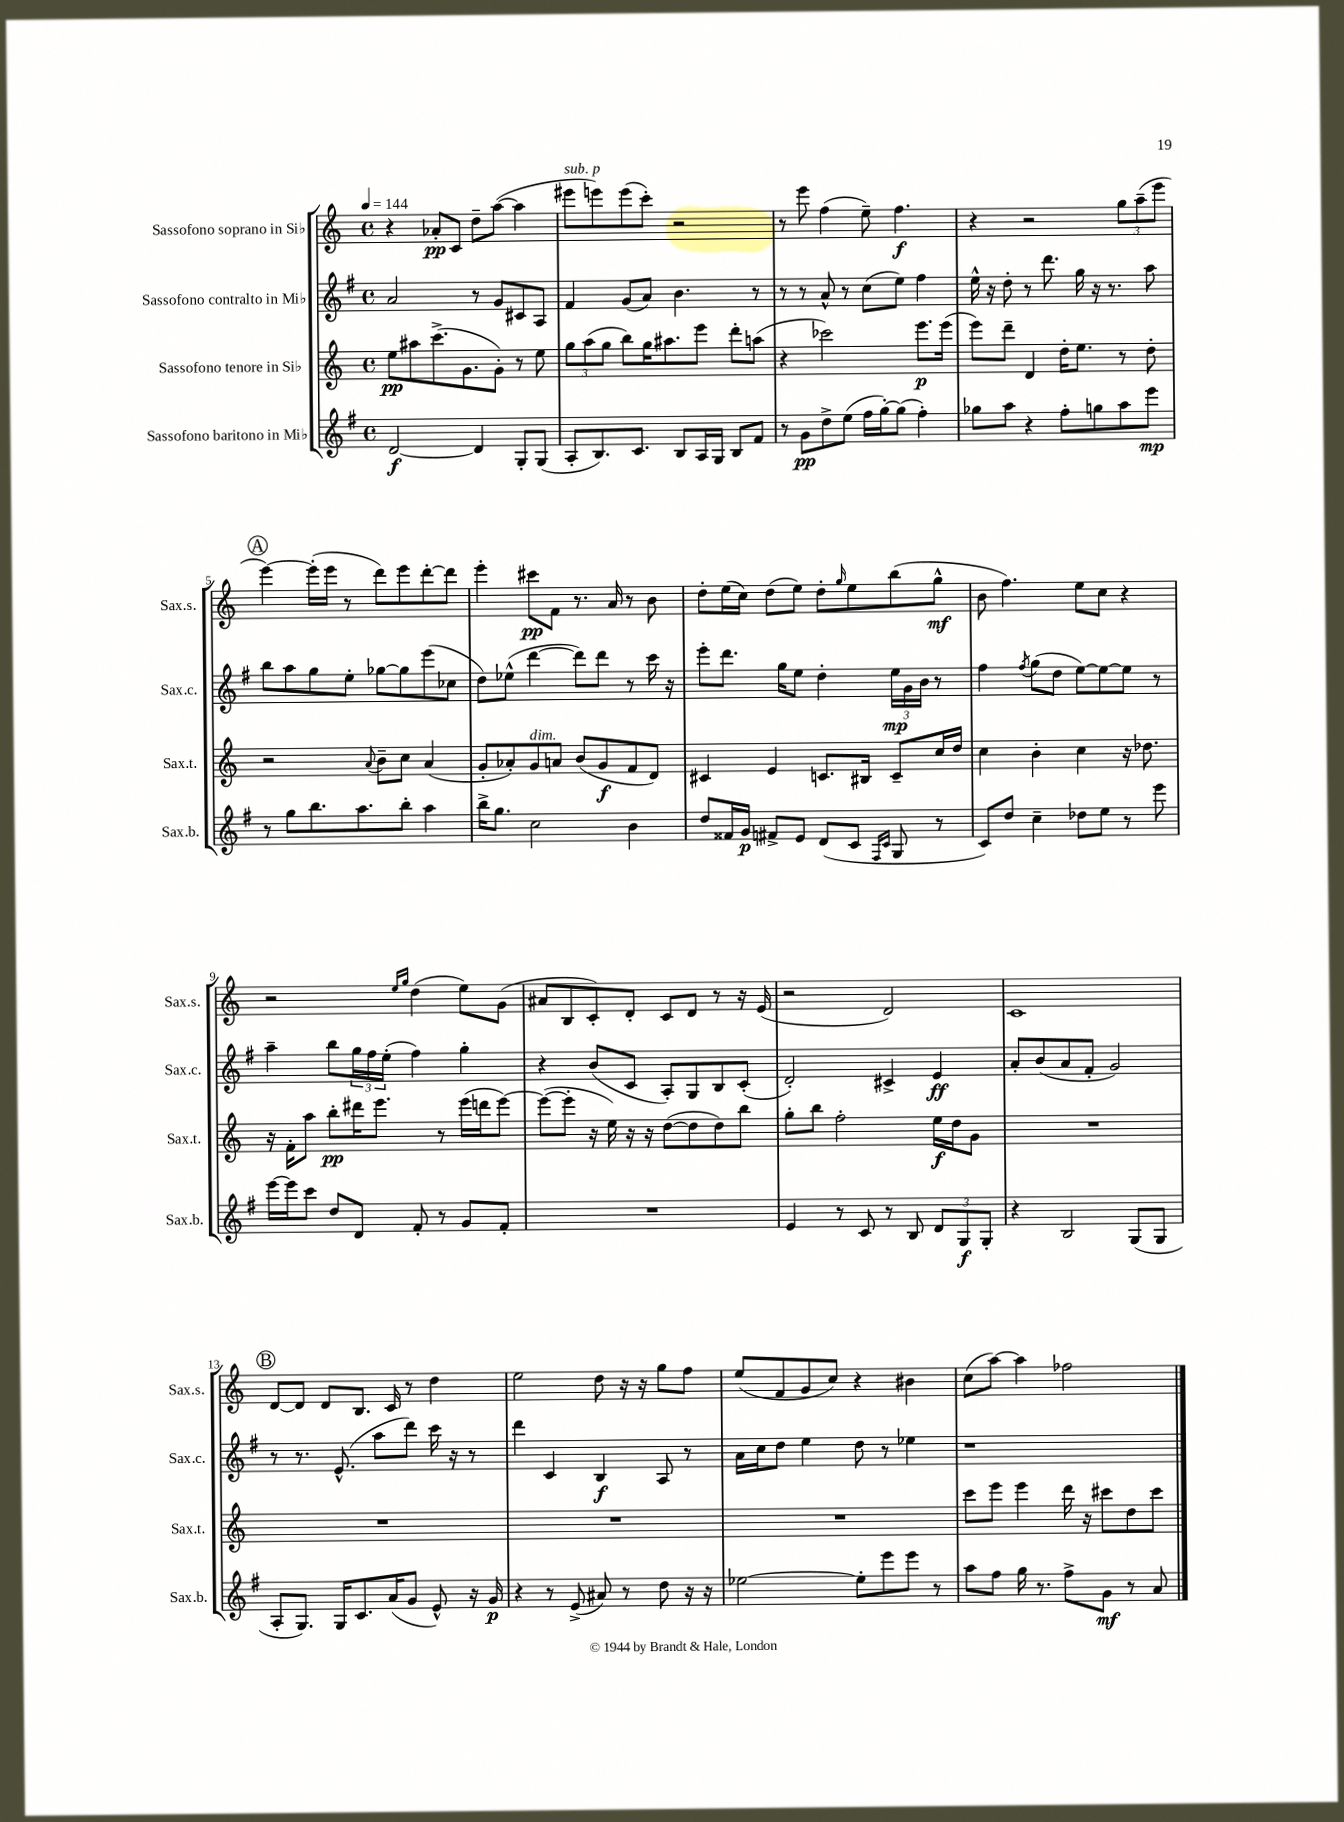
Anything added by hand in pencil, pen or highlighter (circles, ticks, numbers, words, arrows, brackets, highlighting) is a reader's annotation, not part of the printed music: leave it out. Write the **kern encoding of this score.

**kern	**dynam	**kern	**dynam	**kern	**dynam	**kern	**dynam
*part4	*part4	*part3	*part3	*part2	*part2	*part1	*part1
*staff4	*staff4	*staff3	*staff3	*staff2	*staff2	*staff1	*staff1
*I"Sassofono baritono in Mi♭	*	*I"Sassofono tenore in Si♭	*	*I"Sassofono contralto in Mi♭	*	*I"Sassofono soprano in Si♭	*
*I'Sax.b.	*	*I'Sax.t.	*	*I'Sax.c.	*	*I'Sax.s.	*
*clefG2	*	*clefG2	*	*clefG2	*	*clefG2	*
*k[f#]	*	*k[]	*	*k[f#]	*	*k[]	*
*M4/4	*	*M4/4	*	*M4/4	*	*M4/4	*
*met(c)	*	*met(c)	*	*met(c)	*	*met(c)	*
*MM144	*	*MM144	*	*MM144	*	*MM144	*
=1	=1	=1	=1	=1	=1	=1	=1
[2d/	f	8ee\L	pp	2a/	.	4r	.
.	.	8aa#X\	.	.	.	.	.
.	.	(8.ccc^\	.	.	.	8a-X'/L	pp
.	.	.	.	.	.	8c/J	.
.	.	8.g\	.	.	.	.	.
4d/]	.	.	.	8r	.	8dd~\L	.
.	.	8g'\J)	.	8g/L	.	([8aa\J	.
8G'/L	.	8r	.	8c#X/	.	4aa\]	.
(8G/J	.	8ee\	.	8A/J	.	.	.
=2	=2	=2	=2	=2	=2	=2	=2
!	!	!	!	!	!	!LO:TX:a:i:t=sub. p	!
8A'/L	.	12gg\L	.	4f#/	.	8eee#X\L	.
.	.	(12aa\	.	.	.	.	.
8.B/)	.	.	.	.	.	8eeen\)	.
.	.	12gg\J	.	.	.	.	.
.	.	8bb\L)	.	(8g/L	.	(8eee\	.
8.c/J	.	.	.	.	.	.	.
.	.	16gg\K	.	8a/J)	.	8ccc'\J)	.
.	.	8.aa#X\	.	.	.	.	.
8B/L	.	.	.	4.b\	.	2r	.
16A/L	.	8eee\J	.	.	.	.	.
16G/JJ	.	.	.	.	.	.	.
8B/L	.	8ddd'\L	.	.	.	.	.
8f#/J	.	(8aan\J	.	8r	.	.	.
=3	=3	=3	=3	=3	=3	=3	=3
8r	.	4r	.	8r	.	8r	.
8g\L	pp	.	.	8r	.	8eee\	.
8dd^\	.	2ccc-X\)	.	8a^^/	.	(4ff\	.
(8ee\J	.	.	.	8r	.	.	.
16ff#\LL	.	.	.	(8cc\L	.	8ee~\)	.
[16gg'\J)	.	.	.	.	.	.	.
(8gg\J]	.	.	.	8ee\J)	.	4.ff\	f
4ff#'\)	.	8.eee\L	p	4ff#\	.	.	.
.	.	(16eee\Jk	.	.	.	.	.
=4	=4	=4	=4	=4	=4	=4	=4
8gg-X\L	.	8eee\L)	.	16ee^^\	.	4r	.
.	.	.	.	16r	.	.	.
8aa\J	.	8ddd~\J	.	8dd'\	.	.	.
4r	.	4d/	.	8r	.	2r	.
.	.	.	.	8.ddd\	.	.	.
8ff#'\L	.	16dd'\KL	.	.	.	.	.
.	.	8.ee\J	.	16gg\	.	.	.
8ggn\	.	.	.	16r	.	.	.
.	.	.	.	8.r	.	.	.
8aa\	.	8r	.	.	.	12gg\L	.
.	.	.	.	.	.	(12aa~\	.
8eee\J	mp	8dd'\	.	8aa\	.	.	.
.	.	.	.	.	.	12eee\J	.
!!LO:LB:g=z
!!LO:REH:place=s1:t=A
=5	=5	=5	=5	=5	=5	=5	=5
8r	.	2r	.	8bb\L	.	[4eee\)	.
8gg\L	.	.	.	8aa\	.	.	.
8.bb\	.	.	.	8gg\	.	(16eee'\LL]	.
.	.	.	.	.	.	16eee\JJ	.
.	.	.	.	8ee'\J	.	8r	.
8.aa\	.	.	.	.	.	.	.
.	.	8qqa/	.	.	.	.	.
.	.	8b~\L	.	[8gg-X\L	.	8ddd\L)	.
8bb'\J	.	8cc\J	.	8gg-\]	.	8eee\	.
4aa\	.	(4a/	.	(8eee\	.	[8ddd'\	.
.	.	.	.	8cc-X\J	.	8ddd\J]	.
=6	=6	=6	=6	=6	=6	=6	=6
16bb^\KL	.	8g'/L	.	8dd\L)	.	4eee'\	.
8.gg\J	.	.	.	.	.	.	.
.	.	8a-X'/)	.	(8ee-X^^\J	.	.	.
!	!	!LO:TX:a:i:t=dim.	!	!	!	!	!
2cc\	.	8g/	.	[4ddd\	.	8ccc#X\L	pp
.	.	8an/J	.	.	.	8f\J	.
.	.	(8b/L	.	8ddd\L])	.	8.r	.
.	.	8g/	f	8ddd\J	.	.	.
.	.	.	.	.	.	16a/	.
4b\	.	8f/	.	8r	.	8r	.
.	.	8d/J)	.	16ccc\	.	8b\	.
.	.	.	.	16r	.	.	.
=7	=7	=7	=7	=7	=7	=7	=7
8dd/L	.	4c#X/	.	8eee'\L	.	8dd'\L	.
16f##X/L	.	.	.	8.ddd\J	.	(16ee\L	.
16g/JJ	p	.	.	.	.	16cc\JJ)	.
8f#X^/L	.	4e/	.	.	.	(8dd\L	.
.	.	.	.	16gg\KL	.	.	.
8e/J	.	.	.	8ee\J	.	8ee\J)	.
(8d/L	.	8.cn/L	.	4dd'\	.	8dd'\L	.
.	.	.	.	.	.	16qqgg/	.
8c/J	.	.	.	.	.	8ee\	.
.	.	16B#X/Jk	.	.	.	.	.
16qqF#/LL	.	.	.	.	.	.	.
16qqc/JJ	.	.	.	.	.	.	.
8G/	.	8c~/L	.	24ee\LL	mp	(8bb\	.
.	.	.	.	24g\	.	.	.
.	.	.	.	24b\JJ	.	.	.
8r	.	16cc/L	.	8r	.	8gg^^\J	mf
.	.	16dd/JJ	.	.	.	.	.
=8	=8	=8	=8	=8	=8	=8	=8
8c/L)	.	4cc\	.	4ff#\	.	8b\	.
8dd/J	.	.	.	.	.	4.ff\)	.
.	.	.	.	8qff#/	.	.	.
4cc~\	.	4b'\	.	(8gg\L	.	.	.
.	.	.	.	8dd\J	.	.	.
8dd-X\L	.	4cc\	.	[8ee\L)	.	8ee\L	.
8ee\J	.	.	.	8ee\_	.	8cc\J	.
8r	.	16r	.	8ee\J]	.	4r	.
.	.	8.dd-X\	.	.	.	.	.
8eee\	.	.	.	8r	.	.	.
!!LO:LB:g=z
=9	=9	=9	=9	=9	=9	=9	=9
[16eee\LL	.	16r	.	4aa~\	.	2r	.
16eee\J]	.	16f'\KL	.	.	.	.	.
8ccc\J	.	8aa\J	.	.	.	.	.
8dd/L	.	8bb'\L	pp	8bb\L	.	.	.
8d/J	.	16ddd#X\K	.	24gg\L	.	.	.
.	.	.	.	24ff#\	.	.	.
.	.	8.eee\J	.	.	.	.	.
.	.	.	.	(24ee'\JJ	.	.	.
.	.	.	.	.	.	16qqee/LL	.
.	.	.	.	.	.	16qqgg/JJ	.
8f#'/	.	.	.	4ff#\)	.	(4dd\	.
8r	.	8r	.	.	.	.	.
8g/L	.	(16eee\LL	.	4gg'\	.	8ee\L)	.
.	.	16dddn\J	.	.	.	.	.
8f#'/J	.	[8eee\J)	.	.	.	(8g\J	.
=10	=10	=10	=10	=10	=10	=10	=10
1r	.	(8eee\L_	.	4r	.	8a#X/L	.
.	.	8eee'\J]	.	.	.	8B/	.
.	.	16r	.	(8b/L	.	8c'/)	.
.	.	16ee\)	.	.	.	.	.
.	.	16r	.	8c/J	.	8d'/J	.
.	.	16r	.	.	.	.	.
.	.	([8dd\L	.	8A'/L)	.	8c/L	.
.	.	8dd\]	.	8G/	.	8d/J	.
.	.	8dd\)	.	8B/	.	8r	.
.	.	8bb\J	.	(8c'/J	.	16r	.
.	.	.	.	.	.	(16e/	.
=11	=11	=11	=11	=11	=11	=11	=11
4e/	.	8gg'\L	.	2d'/)	.	2r	.
.	.	8bb\J	.	.	.	.	.
8r	.	2ff'\	.	.	.	.	.
8c/	.	.	.	.	.	.	.
8r	.	.	.	4c#X^/	.	2d/)	.
8B/	.	.	.	.	.	.	.
12d/L	.	16ee\LL	f	4e/	ff	.	.
.	.	16dd\J	.	.	.	.	.
12G/	f	.	.	.	.	.	.
.	.	8g\J	.	.	.	.	.
12G'/J	.	.	.	.	.	.	.
=12	=12	=12	=12	=12	=12	=12	=12
4r	.	1r	.	8a'/L	.	1c	.
.	.	.	.	(8b/	.	.	.
2B/	.	.	.	8a/	.	.	.
.	.	.	.	8f#'/J	.	.	.
.	.	.	.	2g/)	.	.	.
(8G/L	.	.	.	.	.	.	.
8G/J	.	.	.	.	.	.	.
!!LO:LB:g=z
!!LO:REH:place=s1:t=B
=13	=13	=13	=13	=13	=13	=13	=13
8A'/L	.	1r	.	8r	.	[8d/L	.
8.G/J)	.	.	.	8.r	.	8d/J]	.
.	.	.	.	.	.	8d/L	.
16G/KL	.	.	.	(8.e^^/	.	.	.
8.c/	.	.	.	.	.	8.B/J	.
.	.	.	.	8aa\L	.	.	.
(16a/K	.	.	.	.	.	16c/	.
8g/J	.	.	.	8ddd\J)	.	8r	.
8e^^/)	.	.	.	16ccc\	.	4dd\	.
.	.	.	.	16r	.	.	.
16r	.	.	.	8r	.	.	.
16g/	p	.	.	.	.	.	.
=14	=14	=14	=14	=14	=14	=14	=14
4r	.	1r	.	4ddd\	.	2ee\	.
8r	.	.	.	4c/	.	.	.
(8e^/	.	.	.	.	.	.	.
8a#X/)	.	.	.	4B/	f	8dd\	.
8r	.	.	.	.	.	16r	.
.	.	.	.	.	.	16r	.
8dd\	.	.	.	8A/	.	8gg\L	.
16r	.	.	.	8r	.	8ff\J	.
16r	.	.	.	.	.	.	.
=15	=15	=15	=15	=15	=15	=15	=15
[2ee-X\	.	1r	.	16a\LL	.	(8ee/L	.
.	.	.	.	16cc\J	.	.	.
.	.	.	.	8dd\J	.	8f/	.
.	.	.	.	4ee\	.	8g/	.
.	.	.	.	.	.	8cc/J)	.
8ee-'\L]	.	.	.	8dd\	.	4r	.
8eee\	.	.	.	8r	.	.	.
8eee\J	.	.	.	4ee-X\	.	4b#X\	.
8r	.	.	.	.	.	.	.
=16	=16	=16	=16	=16	=16	=16	=16
8aa\L	.	8ccc\L	.	1r	.	(8cc\L	.
8ff#\J	.	8eee\J	.	.	.	[8aa\J)	.
16gg\	.	4eee\	.	.	.	4aa\]	.
8.r	.	.	.	.	.	.	.
8ff#^\L	.	16ddd\	.	.	.	2ff-X\	.
.	.	16r	.	.	.	.	.
8g\J	mf	8ccc#X\L	.	.	.	.	.
8r	.	8dd\	.	.	.	.	.
8a/	.	8ccc#\J	.	.	.	.	.
==	==	==	==	==	==	==	==
*-	*-	*-	*-	*-	*-	*-	*-
